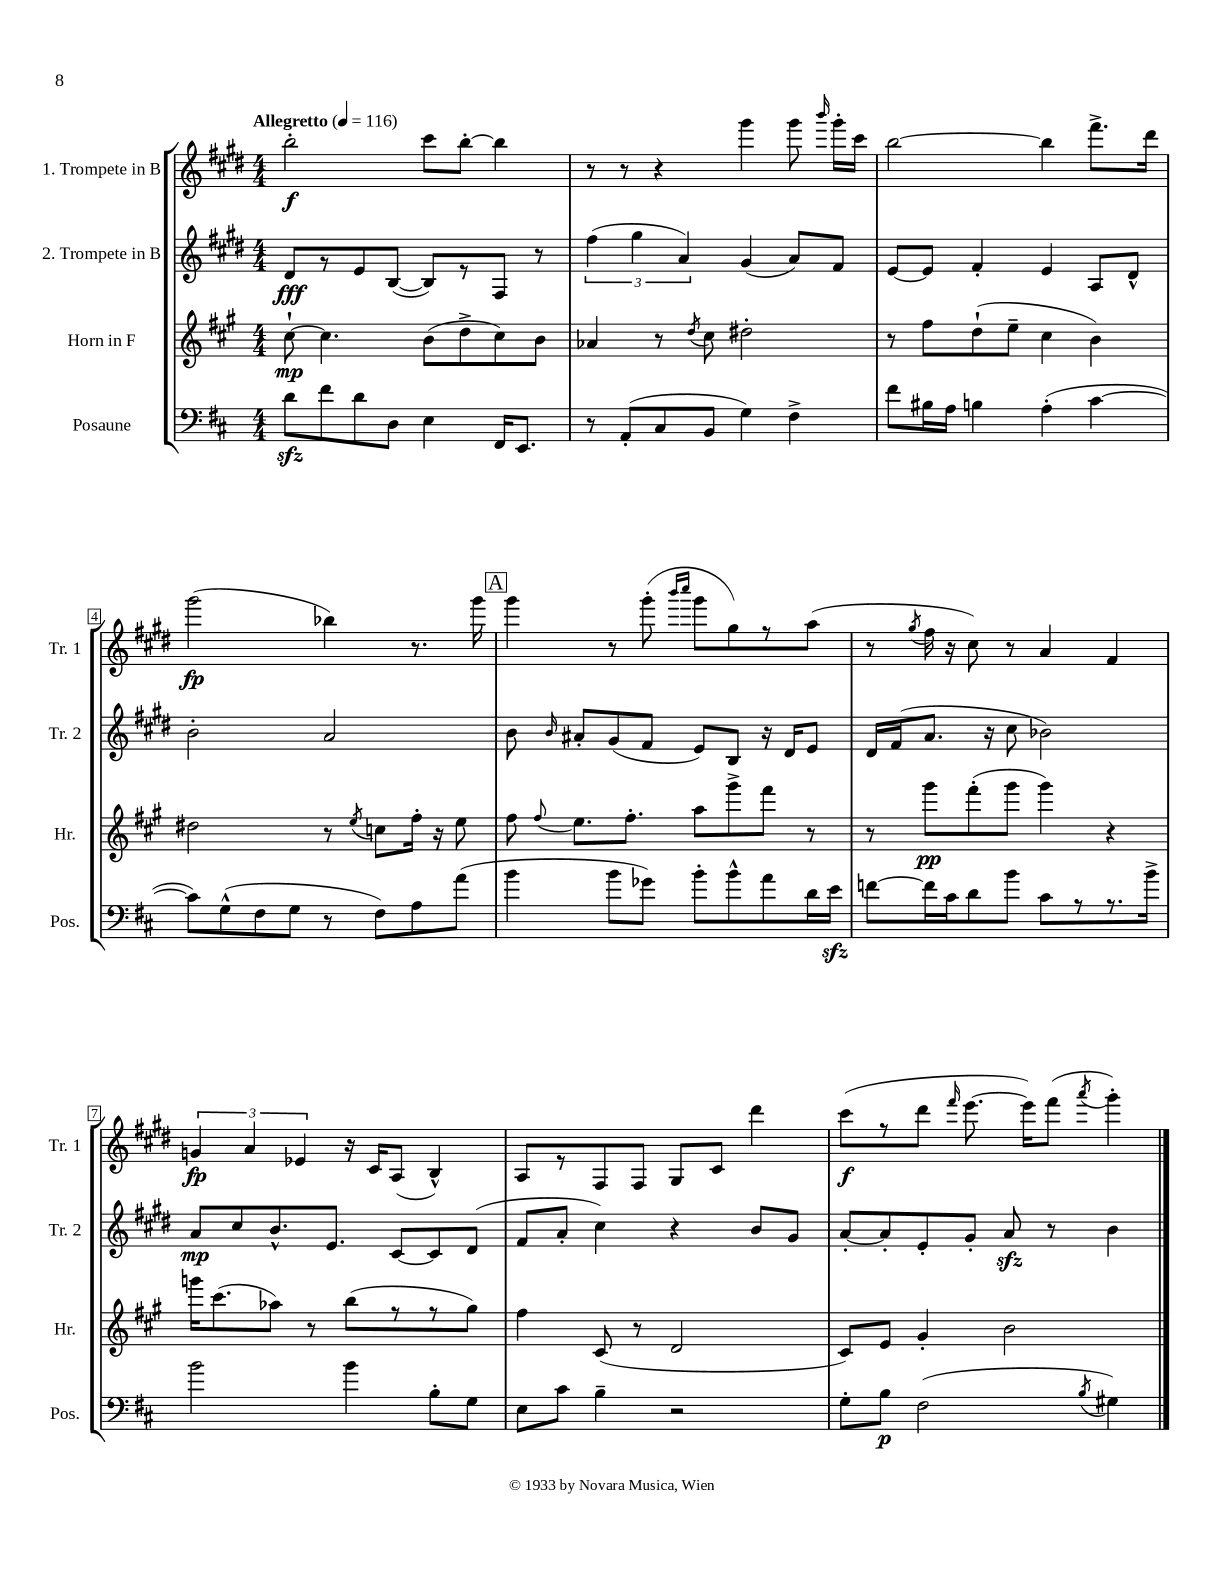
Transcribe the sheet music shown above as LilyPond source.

<<
\new StaffGroup <<
\new Staff = "s0" \with { instrumentName = "1. Trompete in B" shortInstrumentName = "Tr. 1" } {
    \clef treble \key e \major \numericTimeSignature \time 4/4 \tempo "Allegretto" 4 = 116
    \autoBeamOff b''2-.\f cis'''8[ b''8]~-. b''4 |
    r8 r8 r4 gis'''4 gis'''8 \grace { b'''16 } gis'''16[-. cis'''16] |
    b''2~ b''4 fis'''8.[-> dis'''16] |
    gis'''2\fp( bes''4) r8. gis'''16 |
    \mark \markup { \box "A" } gis'''4 r8 gis'''8-.( \grace { b'''16[ cis''''16] } gis'''8[ gis''8) r8 a''8]( |
    r8 \acciaccatura { gis''8 } fis''16 r16 cis''8) r8 a'4 fis'4 |
    \tuplet 3/2 { g'4\fp a'4 ees'4 } r16 cis'16[ a8]( b4-^) |
    a8[ r8 fis8 fis8] gis8[ cis'8] dis'''4 |
    cis'''8[\f( r8 dis'''8] \grace { fis'''16 } e'''8.~ e'''16[) fis'''8]( \acciaccatura { a'''8 } gis'''4-.) \bar "|." |
}
\new Staff = "s1" \with { instrumentName = "2. Trompete in B" shortInstrumentName = "Tr. 2" } {
    \clef treble \key e \major \numericTimeSignature \time 4/4
    \autoBeamOff dis'8[\fff r8 e'8 b8]~( b8[) r8 fis8] r8 |
    \tuplet 3/2 { fis''4( gis''4 a'4) } gis'4( a'8[) fis'8] |
    e'8[~ e'8] fis'4-. e'4 a8[ dis'8]-^ |
    b'2-. a'2 |
    \mark \markup { \box "A" } b'8 \grace { b'16 } ais'8[-. gis'8( fis'8] e'8[) b8] r16 dis'16[ e'8] |
    dis'16[ fis'16( a'8.] r16 cis''8 bes'2) |
    a'8[\mp cis''8 b'8.-^ e'8.] cis'8[~ cis'8 dis'8]( |
    fis'8[ a'8]-. cis''4) r4 b'8[ gis'8] |
    a'8[~-. a'8-. e'8-. gis'8]-. a'8\sfz r8 b'4 \bar "|." |
}
\new Staff = "s2" \with { instrumentName = "Horn in F" shortInstrumentName = "Hr." } {
    \clef treble \key a \major \numericTimeSignature \time 4/4
    \autoBeamOff cis''8~-!\mp cis''4. b'8[( d''8-> cis''8) b'8] |
    aes'4 r8 \acciaccatura { d''8 } cis''8 dis''2-. |
    r8 fis''8[ d''8-!( e''8]-- cis''4 b'4) |
    dis''2 r8 \acciaccatura { e''8 } c''8[ fis''16]-. r16 e''8 |
    \mark \markup { \box "A" } fis''8 \appoggiatura { fis''8 } e''8.[ fis''8.]-. a''8[ gis'''8-> fis'''8] r8 |
    r8 gis'''8[\pp fis'''8-.( gis'''8] gis'''4) r4 |
    g'''16[ cis'''8.( aes''8]) r8 b''8[( r8 r8 gis''8]) |
    fis''4 cis'8( r8 d'2 |
    cis'8[) e'8] gis'4-. b'2 \bar "|." |
}
\new Staff = "s3" \with { instrumentName = "Posaune" shortInstrumentName = "Pos." } {
    \clef bass \key d \major \numericTimeSignature \time 4/4
    \autoBeamOff d'8[\sfz fis'8 d'8 d8] e4 fis,16[ e,8.] |
    r8 a,8[-.( cis8 b,8] g4) fis4-> |
    fis'8[ bis16 a16] b4 a4-.( cis'4~ |
    cis'8[) g8-^( fis8 g8] r8 fis8[) a8 a'8]( |
    \mark \markup { \box "A" } b'4 b'8[ ges'8]) b'8[-. b'8-^ a'8 d'16 e'16]\sfz |
    f'8[~ f'16 cis'16 d'8 b'8] cis'8[ r8 r8. b'16]-> |
    b'2 b'4 b8[-. g8] |
    e8[ cis'8] b4-- r2 |
    g8[-. b8]\p fis2( \acciaccatura { b8 } gis4) \bar "|." |
}
>>
>>
\layout { \context { \Score \override BarNumber.stencil = #(make-stencil-boxer 0.1 0.3 ly:text-interface::print) } }
